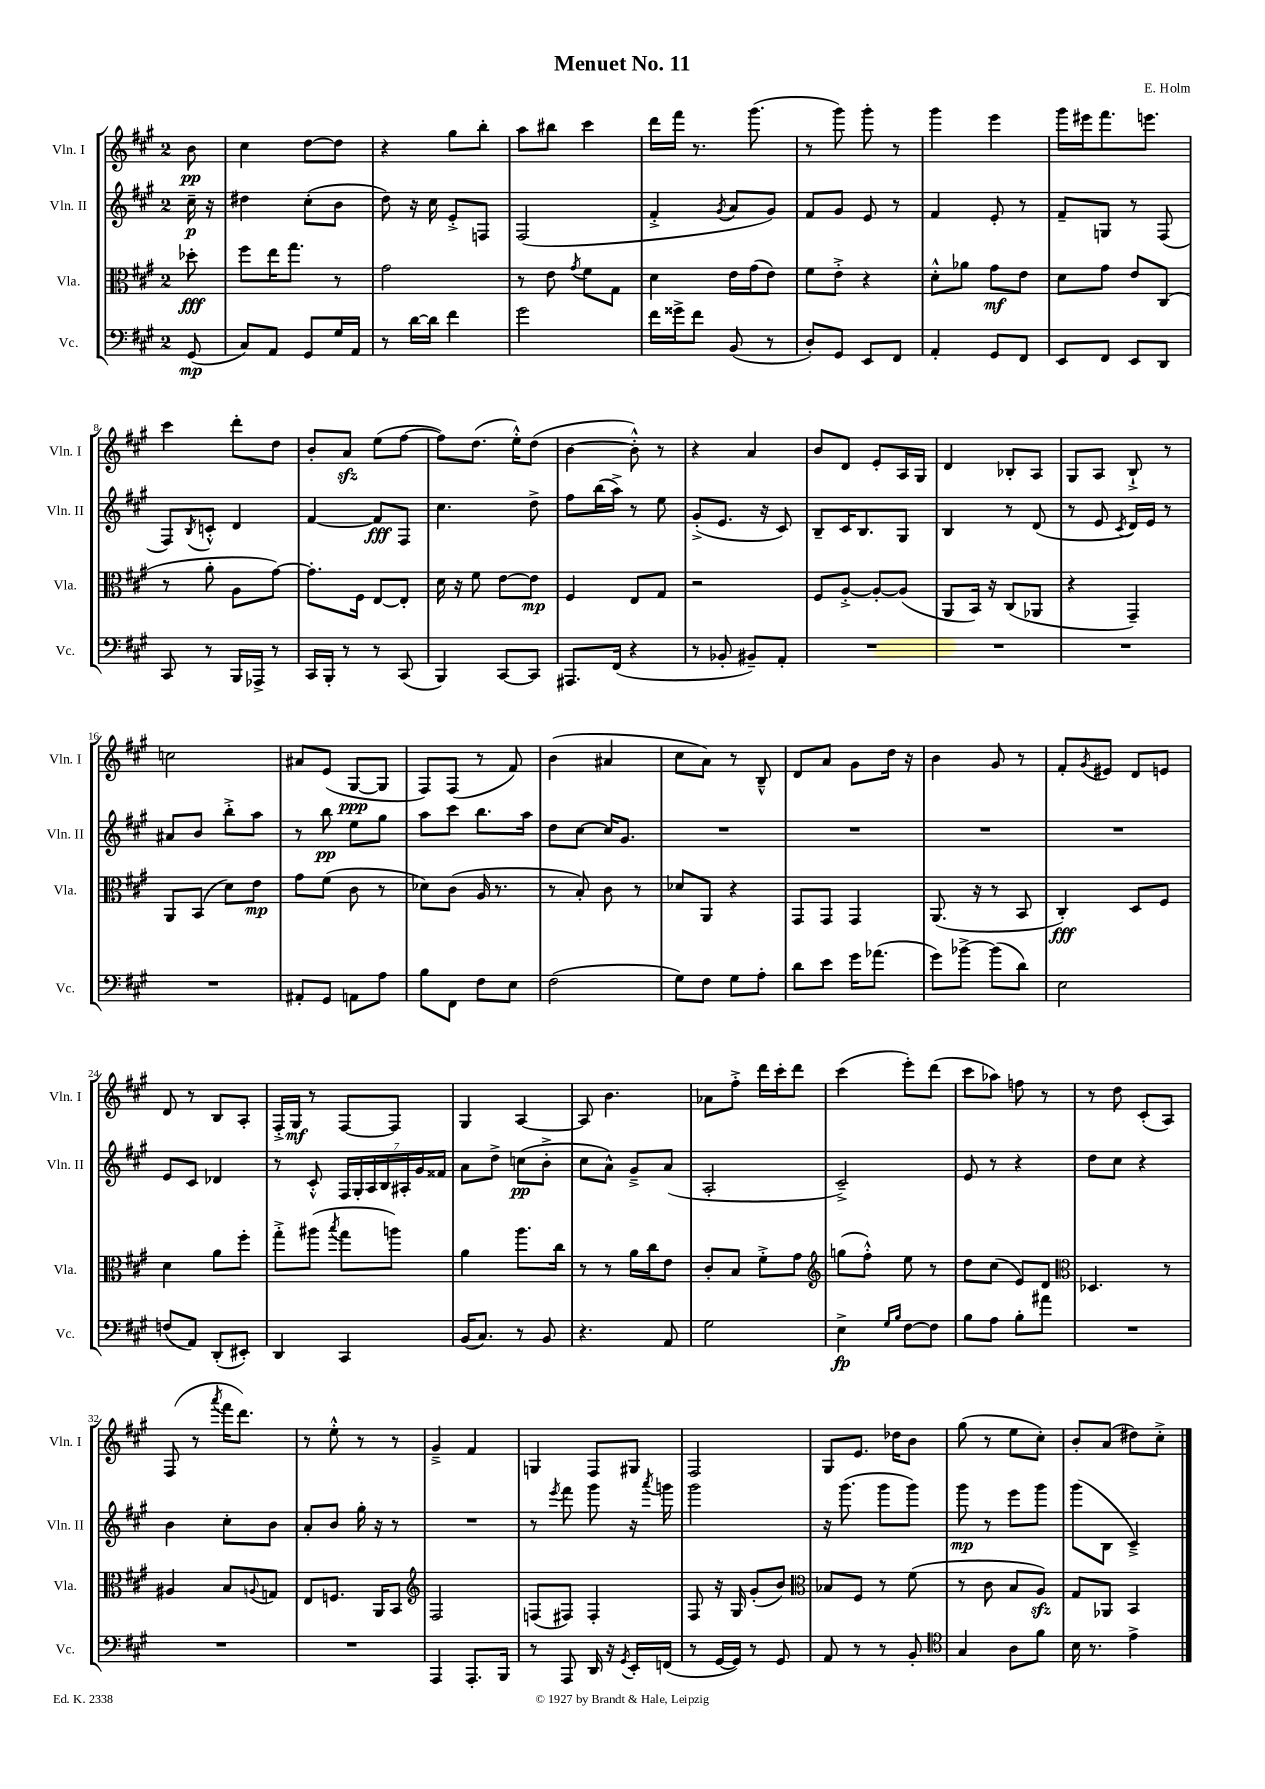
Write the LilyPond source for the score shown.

\header { title = "Menuet No. 11" composer = "E. Holm" }
<<
\new StaffGroup <<
\new Staff = "s0" \with { instrumentName = "Vln. I" shortInstrumentName = "Vln. I" } {
    \clef treble \key a \major \once \override Staff.TimeSignature.style = #'single-digit \time 2/4 \partial 8
    b'8\pp |
    cis''4 d''8~ d''8 |
    r4 gis''8 b''8-. |
    a''8 bis''8 cis'''4 |
    d'''16 fis'''16 r8. gis'''8.( |
    r8 gis'''8) gis'''8-. r8 |
    gis'''4 e'''4 |
    gis'''16 eis'''16 fis'''8. e'''8. |
    cis'''4 d'''8-. d''8 |
    b'8-. a'8\sfz e''8( fis''8~ |
    fis''8) d''8.( e''16-.-^) d''8( |
    b'4~ b'8-.-^) r8 |
    r4 a'4 |
    b'8 d'8 e'8-. a16 gis16 |
    d'4 bes8-. a8 |
    gis8 a8 b8-!-> r8 |
    c''2 |
    ais'8 e'8( gis8~\ppp gis8 |
    fis8) fis8( r8 fis'8) |
    b'4( ais'4 |
    cis''8 a'8) r8 b8---^ |
    d'8 a'8 gis'8 d''16 r16 |
    b'4 gis'8 r8 |
    fis'8-. \acciaccatura { gis'8 } eis'8 d'8 e'8 |
    d'8 r8 b8 a8-. |
    fis16-.-> gis16\mf r8 fis8~ fis8 |
    gis4 a4~ |
    a8 b'4. |
    aes'8 fis''8-.-> d'''16 cis'''16-. d'''8 |
    cis'''4( e'''8-.) d'''8( |
    cis'''8 aes''8) f''8 r8 |
    r8 d''8 cis'8-.( a8) |
    fis8( r8 \acciaccatura { a'''8 } fis'''16 d'''8.) |
    r8 e''8-.-^ r8 r8 |
    gis'4---> fis'4 |
    g4 fis8 gis8 |
    fis2 |
    gis8 e'8. des''16 b'8 |
    gis''8( r8 e''8 cis''8-.) |
    b'8-. a'8( dis''8) cis''8-.-> \bar "|." |
}
\new Staff = "s1" \with { instrumentName = "Vln. II" shortInstrumentName = "Vln. II" } {
    \clef treble \key a \major \once \override Staff.TimeSignature.style = #'single-digit \time 2/4 \partial 8
    cis''16--\p r16 |
    dis''4 cis''8-.( b'8 |
    d''8) r16 cis''16 e'8-.-> f8 |
    fis2( |
    fis'4-.-> \acciaccatura { gis'8 } a'8 gis'8) |
    fis'8 gis'8 e'8 r8 |
    fis'4 e'8-. r8 |
    fis'8-- g8 r8 fis8( |
    fis8) \acciaccatura { b8 } c'8-.-^ d'4 |
    fis'4~ fis'8\fff fis8 |
    cis''4. d''8-> |
    fis''8 b''16( a''16->) r8 e''8 |
    gis'8-.->( e'8. r16 cis'8) |
    b8-- cis'16 b8. gis8 |
    b4 r8 d'8( |
    r8 e'8 \acciaccatura { cis'8 } d'16) e'16 r8 |
    ais'8 b'8 b''8-.-> a''8 |
    r8 b''8\pp e''8 gis''8 |
    a''8 cis'''8 b''8. a''16 |
    d''8 cis''8~ cis''16 gis'8. |
    R2 |
    R2 |
    R2 |
    R2 |
    e'8 cis'8 des'4 |
    r8 cis'8-.-^ \tuplet 7/4 { fis16 gis16-. a16 b16 ais16-. gis'16 fisis'16 } |
    a'8 d''8-> c''8\pp( b'8-.-> |
    cis''8 a'8-^) gis'8---> a'8( |
    a2-. |
    cis'2--->) |
    e'8 r8 r4 |
    d''8 cis''8 r4 |
    b'4 cis''8-. b'8 |
    a'8-. b'8 gis''16-. r16 r8 |
    R2 |
    r8 \acciaccatura { e'''8 } fis'''8 gis'''8 r16 \acciaccatura { a'''8 } g'''16 |
    gis'''2 |
    r16 gis'''8.( gis'''8 gis'''8) |
    gis'''8\mp r8 e'''8 gis'''8 |
    gis'''8( b8 cis'4--->) \bar "|." |
}
\new Staff = "s2" \with { instrumentName = "Vla." shortInstrumentName = "Vla." } {
    \clef alto \key a \major \once \override Staff.TimeSignature.style = #'single-digit \time 2/4 \partial 8
    des''8-.\fff |
    fis''8 e''16 gis''8. r8 |
    gis'2 |
    r8 e'8 \acciaccatura { gis'8 } fis'8 gis8 |
    d'4 e'16 gis'16( e'8) |
    fis'8 e'8-.-> r4 |
    d'8-.-^ aes'8 gis'8\mf e'8 |
    d'8 gis'8 e'8 cis8( |
    r8 a'8-. a8 gis'8~) |
    gis'8.-. fis16 e8~ e8-. |
    d'16 r16 fis'8 e'8~ e'8\mp |
    fis4 e8 gis8 |
    r2 |
    fis8 a8~-.-> a8~-. a8( |
    a,8 b,16) r16 cis8( aes,8 |
    r4 gis,4--) |
    a,8 b,8( d'8) e'8\mp |
    gis'8 fis'8( cis'8 r8 |
    des'8) cis'8( a16 r8. |
    r8 b8-.) cis'8 r8 |
    des'8 a,8 r4 |
    gis,8 gis,8 gis,4 |
    a,8.( r16 r8 b,8 |
    cis4-.\fff) d8 fis8 |
    d'4 a'8 fis''8-. |
    gis''8-.-> ais''8( \acciaccatura { b''8 } gis''8 a''8) |
    a'4 a''8. cis''16 |
    r8 r8 a'16 cis''16 e'8 |
    cis'8-. b8 fis'8-.-> gis'8 |
    \clef treble g''8( fis''8-.-^) e''8 r8 |
    d''8 cis''8( e'8) d'8 |
    \clef alto des4. r8 |
    ais4 b8 \appoggiatura { a8 } g8 |
    e8 f8. a,16 b,8 |
    \clef treble fis2 |
    f8( fis8) fis4-. |
    fis8 r16 gis16 gis'8-.( b'8) |
    \clef alto bes8 fis8 r8 fis'8( |
    r8 cis'8 b8 a8\sfz) |
    gis8 aes,8 b,4 \bar "|." |
}
\new Staff = "s3" \with { instrumentName = "Vc." shortInstrumentName = "Vc." } {
    \clef bass \key a \major \once \override Staff.TimeSignature.style = #'single-digit \time 2/4 \partial 8
    gis,8\mp( |
    cis8) a,8 gis,8 gis16 a,16 |
    r8 d'16~ d'16 fis'4 |
    gis'2 |
    fis'16 gisis'16-> fis'8 b,8( r8 |
    d8-.) gis,8 e,8 fis,8 |
    a,4-. gis,8 fis,8 |
    e,8 fis,8 e,8 d,8 |
    cis,8 r8 b,,16 aes,,16-> r8 |
    cis,16 b,,16-. r8 r8 cis,8( |
    b,,4) cis,8~ cis,8 |
    ais,,8. fis,16( r4 |
    r8 bes,8-. bis,8--) a,8-. |
    R2 |
    R2 |
    R2 |
    R2 |
    ais,8-. gis,8 a,8 a8 |
    b8 fis,8 fis8 e8 |
    fis2( |
    gis8) fis8 gis8 a8-. |
    d'8 e'8 gis'16 aes'8.( |
    gis'8) bes'8~-> bes'8( d'8) |
    e2 |
    f8( a,8) d,8-.( eis,8-.) |
    d,4 cis,4 |
    b,16( cis8.) r8 b,8 |
    r4. a,8 |
    gis2 |
    e4->\fp \grace { gis16 b16 } fis8~ fis8 |
    b8 a8 b8-. ais'8 |
    R2 |
    R2 |
    R2 |
    a,,4 a,,8.-. b,,16 |
    r8 a,,8 d,16 r16 \acciaccatura { gis,8 } e,16-. f,16( |
    r8 gis,16~ gis,16) r8 gis,8 |
    a,8 r8 r8 b,8-. |
    \clef tenor gis4 a8 fis'8 |
    b16 r8. e'4-> \bar "|." |
}
>>
>>
